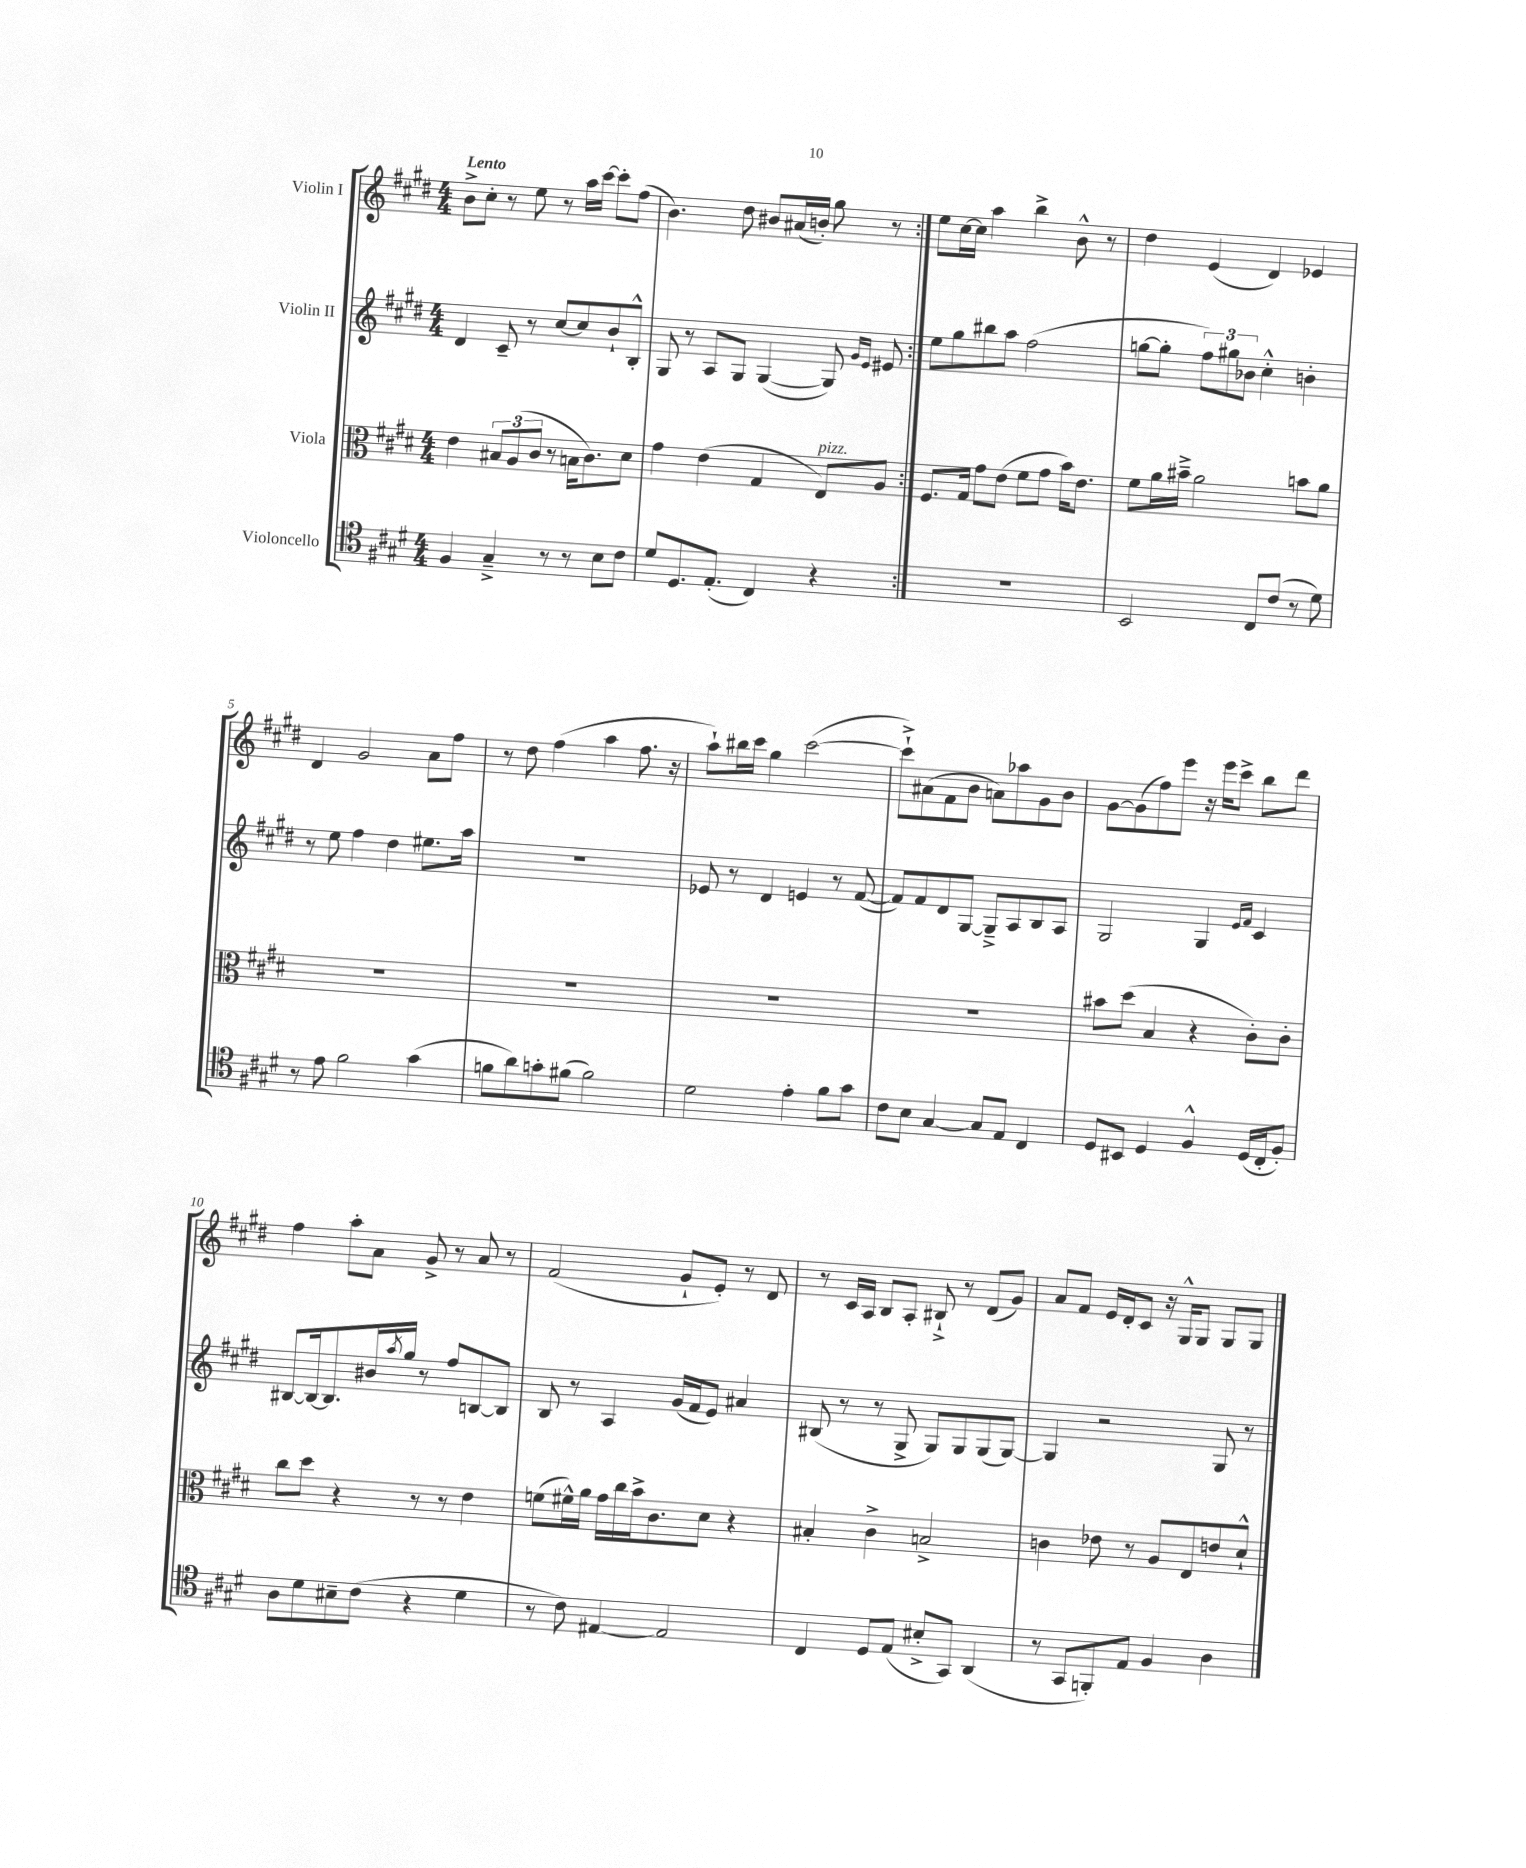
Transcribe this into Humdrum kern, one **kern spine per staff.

**kern	**kern	**kern	**kern
*staff4	*staff3	*staff2	*staff1
*clefC4	*clefC3	*clefG2	*clefG2
*k[f#c#g#d#]	*k[f#c#g#d#]	*k[f#c#g#d#]	*k[f#c#g#d#]
*M4/4	*M4/4	*M4/4	*M4/4
4F#	4e	4d#	8b^
.	.	.	8cc#'
4G#~^	12B#	8c#~	8r
.	(12A	.	.
.	.	8r	8ee
.	12c#	.	.
8r	8r	[8cc#	8r
8r	16B	8cc#]	16aa
.	8.c#)	.	[16ccc#
8B	.	8b`	8ccc#']
8c#	8d#	8B'^^	(8ff#
=	=	=	=
8d#	4g#	8G#	4.b)
8.D#	.	8r	.
.	(4e	8A	.
(8.E'	.	.	.
.	.	8G#	8dd#
4C#)	4G#	([4G#	8b#
.	.	.	(16a#
.	.	.	16b')
4r	8E)	8G#])	8gg#
.	.	16qqg#	.
.	.	16qqe	.
.	8A	8e#	8r
=:|!	=:|!	=:|!	=:|!
1r	8.F#	8ee	8ee
.	.	8gg#	[16cc#
.	16G#	.	16cc#]
.	8g#	8bb#	4aa
.	(8e	8aa	.
.	8f#	(2ff#	4bb^
.	8g#	.	.
.	16b)	.	8b^^
.	8.e	.	.
.	.	.	8r
=	=	=	=
2BB	8f#	[8gg	4dd#
.	16a	8gg']	.
.	16b#~^	.	.
.	2a	12ff#)	(4e
.	.	12gg#	.
.	.	12b-	.
8C#	.	4cc#'^^	4d#)
(8c#	.	.	.
8r	8b	4b'	4e-
8d#)	8a	.	.
=	=	=	=
8r	1r	8r	4d#
8e	.	8ee	.
2f#	.	4ff#	2g#
.	.	4dd#	.
(4g#	.	8.ee#	8a
.	.	.	8ff#
.	.	16aa	.
=	=	=	=
8f	1r	1r	8r
8a)	.	.	8dd#
8g'	.	.	(4ff#
(8f#	.	.	.
2f#)	.	.	4aa
.	.	.	8.ff#
.	.	.	16r
=	=	=	=
2d#	1r	8e-	8aa`)
.	.	8r	16bb#
.	.	.	16ccc#
.	.	4d#	4gg#
4e'	.	4e	([2ccc#
8f#	.	8r	.
8g#	.	([8f#	.
=	=	=	=
8c#	1r	8f#])	8ccc#`^])
8B	.	8f#	(8a#
[4G#	.	8d#	8f#
.	.	[8G#	8b
8G#]	.	8G#~^]	8a)
8E	.	8A	8aa-
4C#	.	8B	8g#
.	.	8A	8b
=	=	=	=
8D#	8b#	2G#	[8g#
8BB#	(8dd#	.	(8g#]
4D#	4B	.	8ff#)
.	.	.	8eee
4F#^^	4r	4G#	16r
.	.	.	16eee
.	.	.	8ccc#^
.	.	16qqe	.
.	.	16qqf#	.
(16D#	8c#')	4c#	8bb
16C#'	.	.	.
8F#')	8c#'	.	8ddd#
=	=	=	=
8A	8cc#	[8B#	4ff#
8d#	8dd#	16B#_	.
.	.	8.B#]	.
8B#~	4r	.	8aa'
(8c#	.	16b#	8a
.	.	8qaa	.
.	.	16gg#	.
4r	8r	8r	8g#^
.	8r	8ff#	8r
4d#	4e	[8B	8a
.	.	8B]	8r
=	=	=	=
8r	(8f	8B	(2f#
8c#)	16f#^^)	8r	.
.	16a	.	.
[4E#	16g#	4A	.
.	16cc#	.	.
.	16b^	.	.
.	8.c#	.	.
2E#]	.	(16g#	8g#`
.	.	16f#	.
.	8d#	8e)	8e')
.	4r	4a#	8r
.	.	.	8d#
=	=	=	=
4C#	4B#'	(8B#	8r
.	.	8r	16c#
.	.	.	16A
8D#	4c#^	8r	8B
(8E	.	8G#^	8A'
8B#'^	2B^	8G#)	8B#`^
8GG#)	.	8G#	8r
(4AA	.	(8G#	(8d#
.	.	[8G#)	8g#)
=	=	=	=
8r	4c	4G#]	8a
8GG#	.	.	8f#
8FF')	8e-	2r	16e
.	.	.	16d#'
8E	8r	.	8c#
4F#	8A	.	16r
.	.	.	16G#^^
.	8E	.	8G#
4A	8e	8G#	8G#
.	8d#`^^	8r	8G#
==	==	==	==
*-	*-	*-	*-
